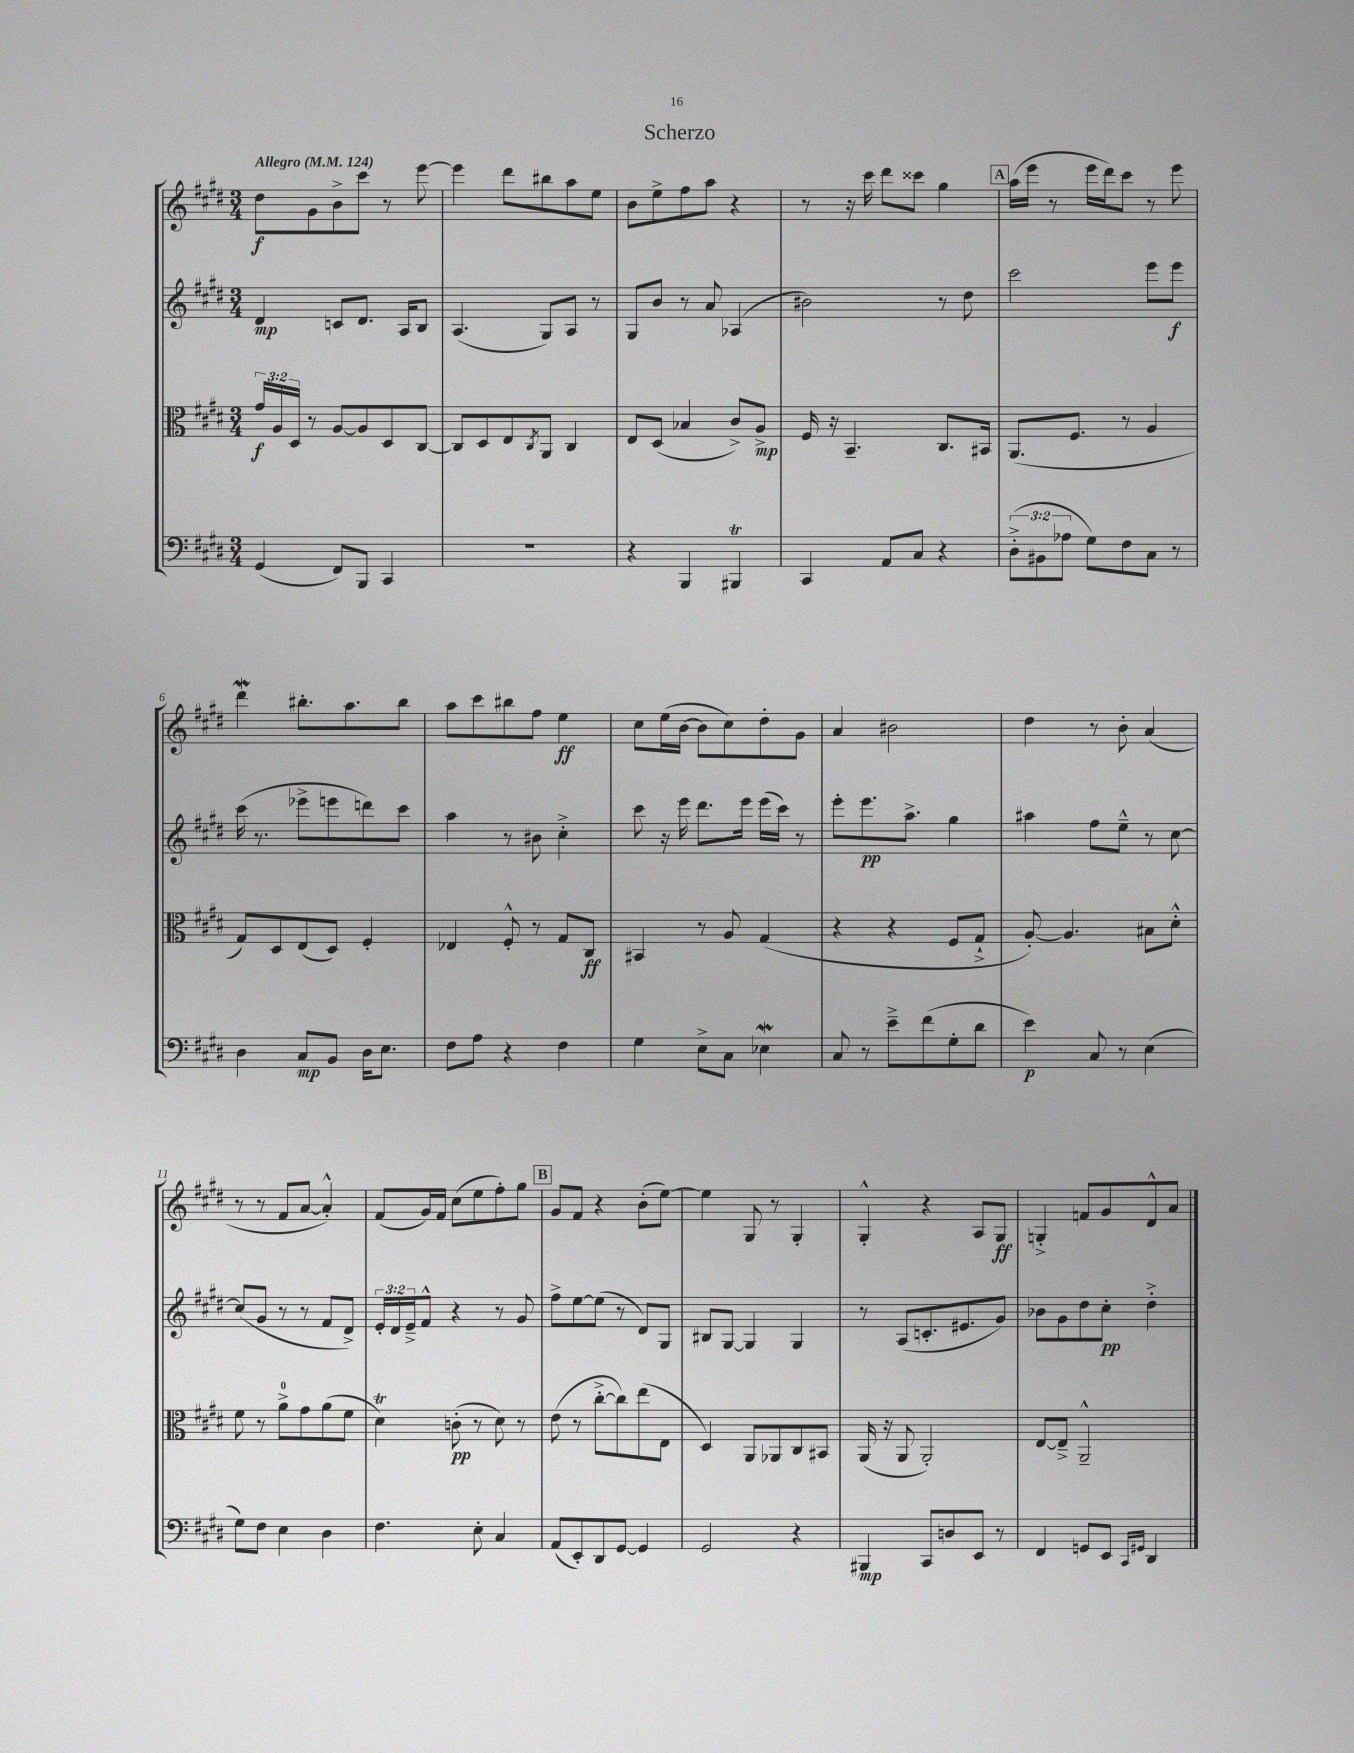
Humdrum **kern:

**kern	**kern	**kern	**kern
*staff4	*staff3	*staff2	*staff1
*clefF4	*clefC3	*clefG2	*clefG2
*k[f#c#g#d#]	*k[f#c#g#d#]	*k[f#c#g#d#]	*k[f#c#g#d#]
*M3/4	*M3/4	*M3/4	*M3/4
*MM124	*MM124	*MM124	*MM124
(4GG#	24g#	4d#	8dd#
.	24A	.	.
.	24D#	.	.
.	8r	.	8g#
8FF#)	[8A	8c	8b^
8BBB	8A]	8.d#	8ccc#
4CC#	8D#	.	8r
.	.	16A	.
.	[8C#	8B	[8eee
=	=	=	=
2.r	8C#]	(4.A	4eee]
.	8D#	.	.
.	8E	.	8ddd#
.	8qC#	.	.
.	8AA	8G#)	8bb#
.	4C#	8A	8aa
.	.	8r	8ee
=	=	=	=
4r	8E	8G#	8b
.	(8D#	8b	8ee^
4BBB	4B-	8r	8ff#
.	.	8a	8aa
4BBB#	8c#^)	(4A-	4r
.	8A^	.	.
=	=	=	=
4CC#	16F#	2b#)	8r
.	16r	.	.
.	4.BB~	.	16r
.	.	.	16ccc#
8AA	.	.	8ddd#
8C#	.	.	8ccc##
4r	8.C#	8r	4gg#
.	.	8dd#	.
.	16BB#	.	.
=	=	=	=
(12D#'^	(8.AA	2ccc#	(16aa
.	.	.	16eee
12BB#	.	.	.
.	.	.	8r
12A-	.	.	.
.	8.F#	.	.
8G#)	.	.	16eee
.	.	.	16ddd#)
8F#	8r	.	8ccc#
8C#	4A	8eee	8r
8r	.	8eee	8eee
=	=	=	=
4D#	8G#)	(16ccc#	4ddd#
.	.	8.r	.
.	8D#	.	.
8C#	(8E	8eee-^	8.bb#'
8BB	8D#)	8eee	.
.	.	.	8.aa
16D#	4F#'	8ddd)	.
8.E	.	.	.
.	.	8ccc#	8bb#
=	=	=	=
8F#	4E-	4aa	8aa
8A	.	.	8ccc#
4r	8F#'^^	8r	8bb#
.	8r	8b#	8ff#
4F#	8G#	4cc#'^	4ee
.	8C#	.	.
=	=	=	=
4G#	4BB#	8ccc#	8cc#
.	.	16r	(16ee
.	.	16eee	[16b
8E^	8r	8.ddd#	8b]
8C#	8A	.	8cc#)
.	.	16eee	.
4E-	(4G#	(16eee	8dd#'
.	.	16ccc#)	.
.	.	8r	8g#
=	=	=	=
8C#	4r	8eee'	4a
8r	.	8.eee	.
8e~^	4r	.	2b#
.	.	8.aa^	.
(8f#	.	.	.
8G#'	8F#	4gg#	.
8d#	8G#`^	.	.
=	=	=	=
4e)	[8A')	4aa#	4dd#
.	4.A]	.	.
8C#	.	8ff#	8r
8r	.	8ee~^^	8b'
(4E	8B#	8r	(4a
.	8d#'^^	[8cc#	.
=	=	=	=
8G#)	8f#	(8cc#]	8r
8F#	8r	8g#	8r
4E	8a^	8r	8f#
.	8g#	8r	[8a
4D#	(8a	8f#	4a'^^])
.	8f#	8d#^)	.
=	=	=	=
4.F#	4d#)	24e'	(8f#
.	.	24d#	.
.	.	24e~^	.
.	.	8f#^^	16g#)
.	.	.	16f#
.	(8c'	4r	(8cc#
8E'	8r	.	8ee
4C#	8d#)	8r	8ff#')
.	8r	8g#	8gg#
=	=	=	=
(8AA	(8e	8ff#^	8g#
8EE')	8r	[8ee	8f#
8DD#	[8cc#'^	(8ee]	4r
[8GG#	8cc#])	8r	.
4GG#]	(8ee	8d#)	(8b'
.	8E	8G#	[8ee)
=	=	=	=
2GG#	4D#)	8B#	4ee]
.	.	[8G#	.
.	8AA	4G#]	8G#
.	8AA-	.	8r
4r	8C#	4G#	4G#'
.	8BB#	.	.
=	=	=	=
4BBB#	(16AA	8r	4G#'^^
.	16r	.	.
.	8AA	(8A	.
8CC#	2AA')	8.c'	4r
8D	.	.	.
.	.	8.e#	.
8EE	.	.	8A
8r	.	8g#)	8G#
=	=	=	=
4FF#	[8E	8b-	4G'^
.	8E~^]	8g#	.
8GG	2AA~^^	8dd#	8f
8EE	.	8cc#'	8g#
16qqCC#	.	.	.
16qqGG#	.	.	.
4DD#	.	4dd#'^	8d#^^
.	.	.	8a
==	==	==	==
*-	*-	*-	*-
